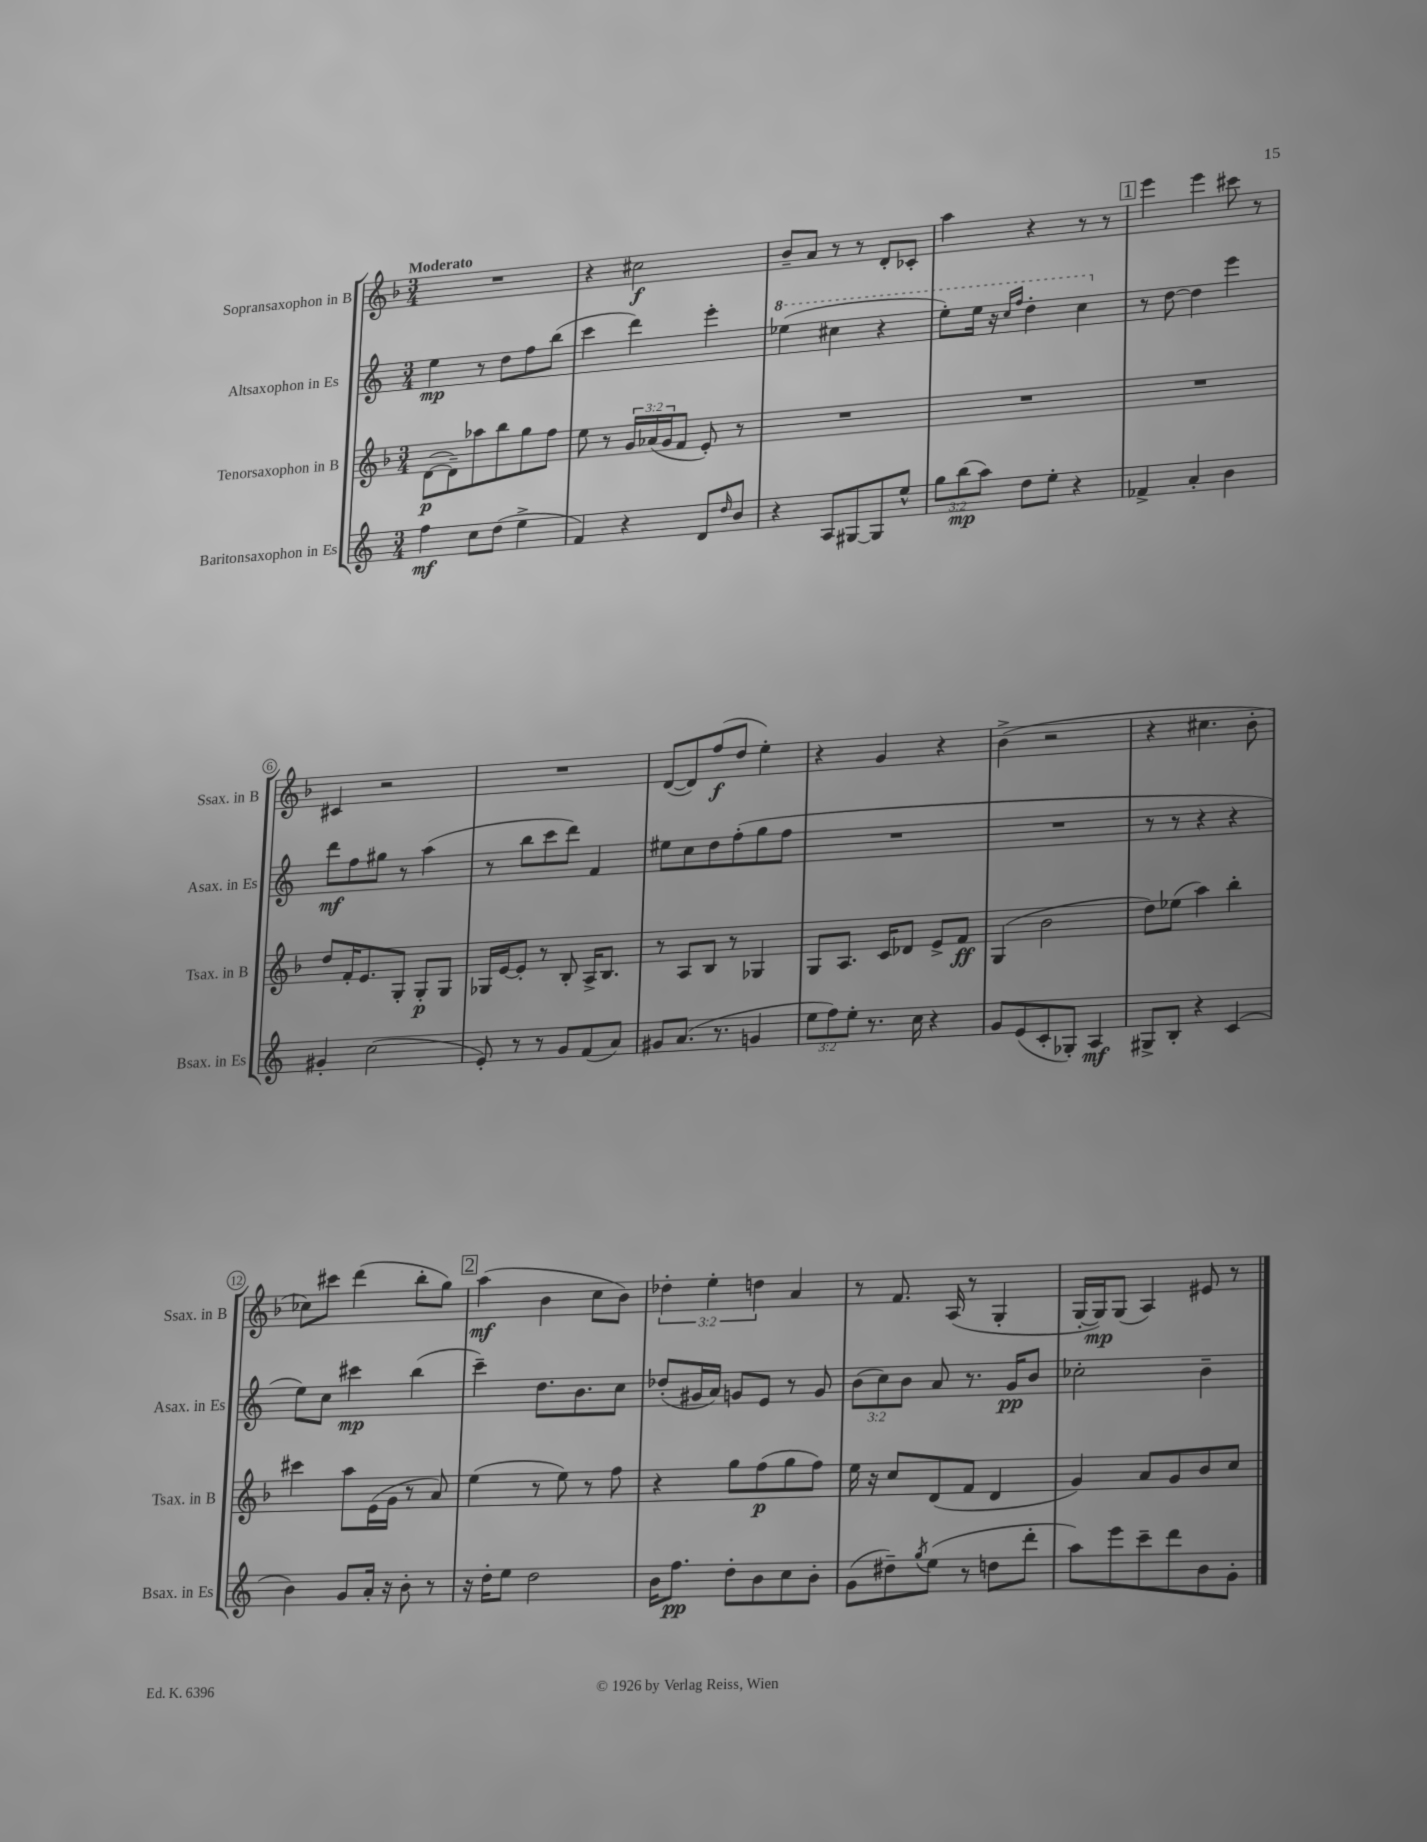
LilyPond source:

<<
\new StaffGroup <<
\new Staff = "s0" \with { instrumentName = "Sopransaxophon in B" shortInstrumentName = "Ssax. in B" } {
    \clef treble \key f \major \numericTimeSignature \time 3/4 \override Staff.TupletNumber.text = #tuplet-number::calc-fraction-text \tempo "Moderato"
    R2. |
    r4 cis''2\f |
    bes'8-- a'8 r8 r8 d'8-. ces'8-. |
    a''4 r4 r8 r8 |
    \mark \markup { \box "1" } e'''4 e'''4 cis'''8 r8 |
    cis'4 r2 |
    R2. |
    d'8~( d'8) f''8\f( d''8 e''4-.) |
    r4 g'4 r4 |
    bes'4->( r2 |
    r4 cis''4. bes'8-. |
    ces''8) cis'''8 d'''4( bes''8-. g''8) |
    \mark \markup { \box "2" } a''4\mf( bes'4 c''8 bes'8) |
    \tuplet 3/2 { des''4-. e''4-. d''4 } a'4 |
    r8 f'8. a16( r8 g4-. |
    g16~-. g16\mp) g8( a4) eis'8 r8 \bar "|." |
}
\new Staff = "s1" \with { instrumentName = "Altsaxophon in Es" shortInstrumentName = "Asax. in Es" } {
    \clef treble \key c \major \numericTimeSignature \time 3/4 \override Staff.TupletNumber.text = #tuplet-number::calc-fraction-text
    e''4\mp r8 d''8 f''8 b''8( |
    c'''4 d'''4) e'''4-. |
    \ottava #1 ees'''4( cis'''4 r4 |
    e'''8-.) e'''16 r16 \grace { c'''16 f'''16 } d'''4-. c'''4 \ottava #0 |
    \mark \markup { \box "1" } r8 d''8~ d''4 e'''4 |
    d'''8\mf f''8 gis''8 r8 a''4( |
    r8 b''8 c'''8 d'''8) f'4 |
    eis''8 c''8 d''8 f''8-.( g''8 f''8 |
    R2. |
    R2. |
    r8 r8 r4 r4 |
    e''8) c''8 cis'''4\mp b''4( |
    \mark \markup { \box "2" } c'''4--) d''8. b'8. c''8 |
    des''8-.( gis'16 a'16) g'8 e'8 r8 g'8 |
    \tuplet 3/2 { b'8( c''8) b'8 } a'8 r8. g'16\pp b'8 |
    ces''2-. b'4-- \bar "|." |
}
\new Staff = "s2" \with { instrumentName = "Tenorsaxophon in B" shortInstrumentName = "Tsax. in B" } {
    \clef treble \key f \major \numericTimeSignature \time 3/4 \override Staff.TupletNumber.text = #tuplet-number::calc-fraction-text
    d'8~\p( d'8--) aes''8 bes''8 g''8 f''8 |
    e''8 r8 \tuplet 3/2 { g'16 aes'16( g'16 } f'8 e'8-.) r8 |
    R2. |
    R2. |
    \mark \markup { \box "1" } R2. |
    d''8 f'16-. e'8. g8-. g8-.\p g8 |
    ges16 e'16~ e'8-. r8 bes8-. a16-> bes8. |
    r8 a8 bes8 r8 ges4 |
    g8 a8. c'16 des'8 e'8-> f'8\ff |
    g4( bes'2 |
    d''8) ees''8( a''4) bes''4-. |
    cis'''4 a''8 e'16( g'16 r8 a'8) |
    \mark \markup { \box "2" } e''4( r8 e''8) r8 f''8 |
    r4 g''8 f''8\p( g''8 f''8) |
    e''16 r16 c''8 d'8( f'8 d'4 |
    g'4) a'8 g'8 bes'8 c''8 \bar "|." |
}
\new Staff = "s3" \with { instrumentName = "Baritonsaxophon in Es" shortInstrumentName = "Bsax. in Es" } {
    \clef treble \key c \major \numericTimeSignature \time 3/4 \override Staff.TupletNumber.text = #tuplet-number::calc-fraction-text
    f''4\mf c''8 d''8( e''4-> |
    f'4) r4 d'8 \grace { d''16 } b'8 |
    r4 a8 gis8~ gis8 e''8-^ |
    \tuplet 3/2 { g''8 b''8\mp( a''8) } d''8 e''8-. r4 |
    \mark \markup { \box "1" } fes'4-> a'4-. b'4 |
    gis'4-. c''2( |
    e'8-.) r8 r8 g'8 f'8( a'8) |
    gis'8 a'8.( r8. g'4 |
    \tuplet 3/2 { e''8 f''8) e''8-. } r8. c''16 r4 |
    g'8 e'8( c'8-. ges8-.) a4\mf |
    gis8-> b8-. r4 c'4( |
    b'4) g'8 a'16-. r16 b'8-. r8 |
    \mark \markup { \box "2" } r16 d''16-. e''8 d''2 |
    b'16 f''8.\pp d''8-. b'8 c''8 b'8-. |
    g'8( dis''8--) \acciaccatura { g''8 } e''8( r8 d''8 d'''8-. |
    a''8) e'''8 c'''8-- d'''8 b'8 g'8-. \bar "|." |
}
>>
>>
\layout { \context { \Score \override BarNumber.stencil = #(make-stencil-circler 0.1 0.3 ly:text-interface::print) } }
